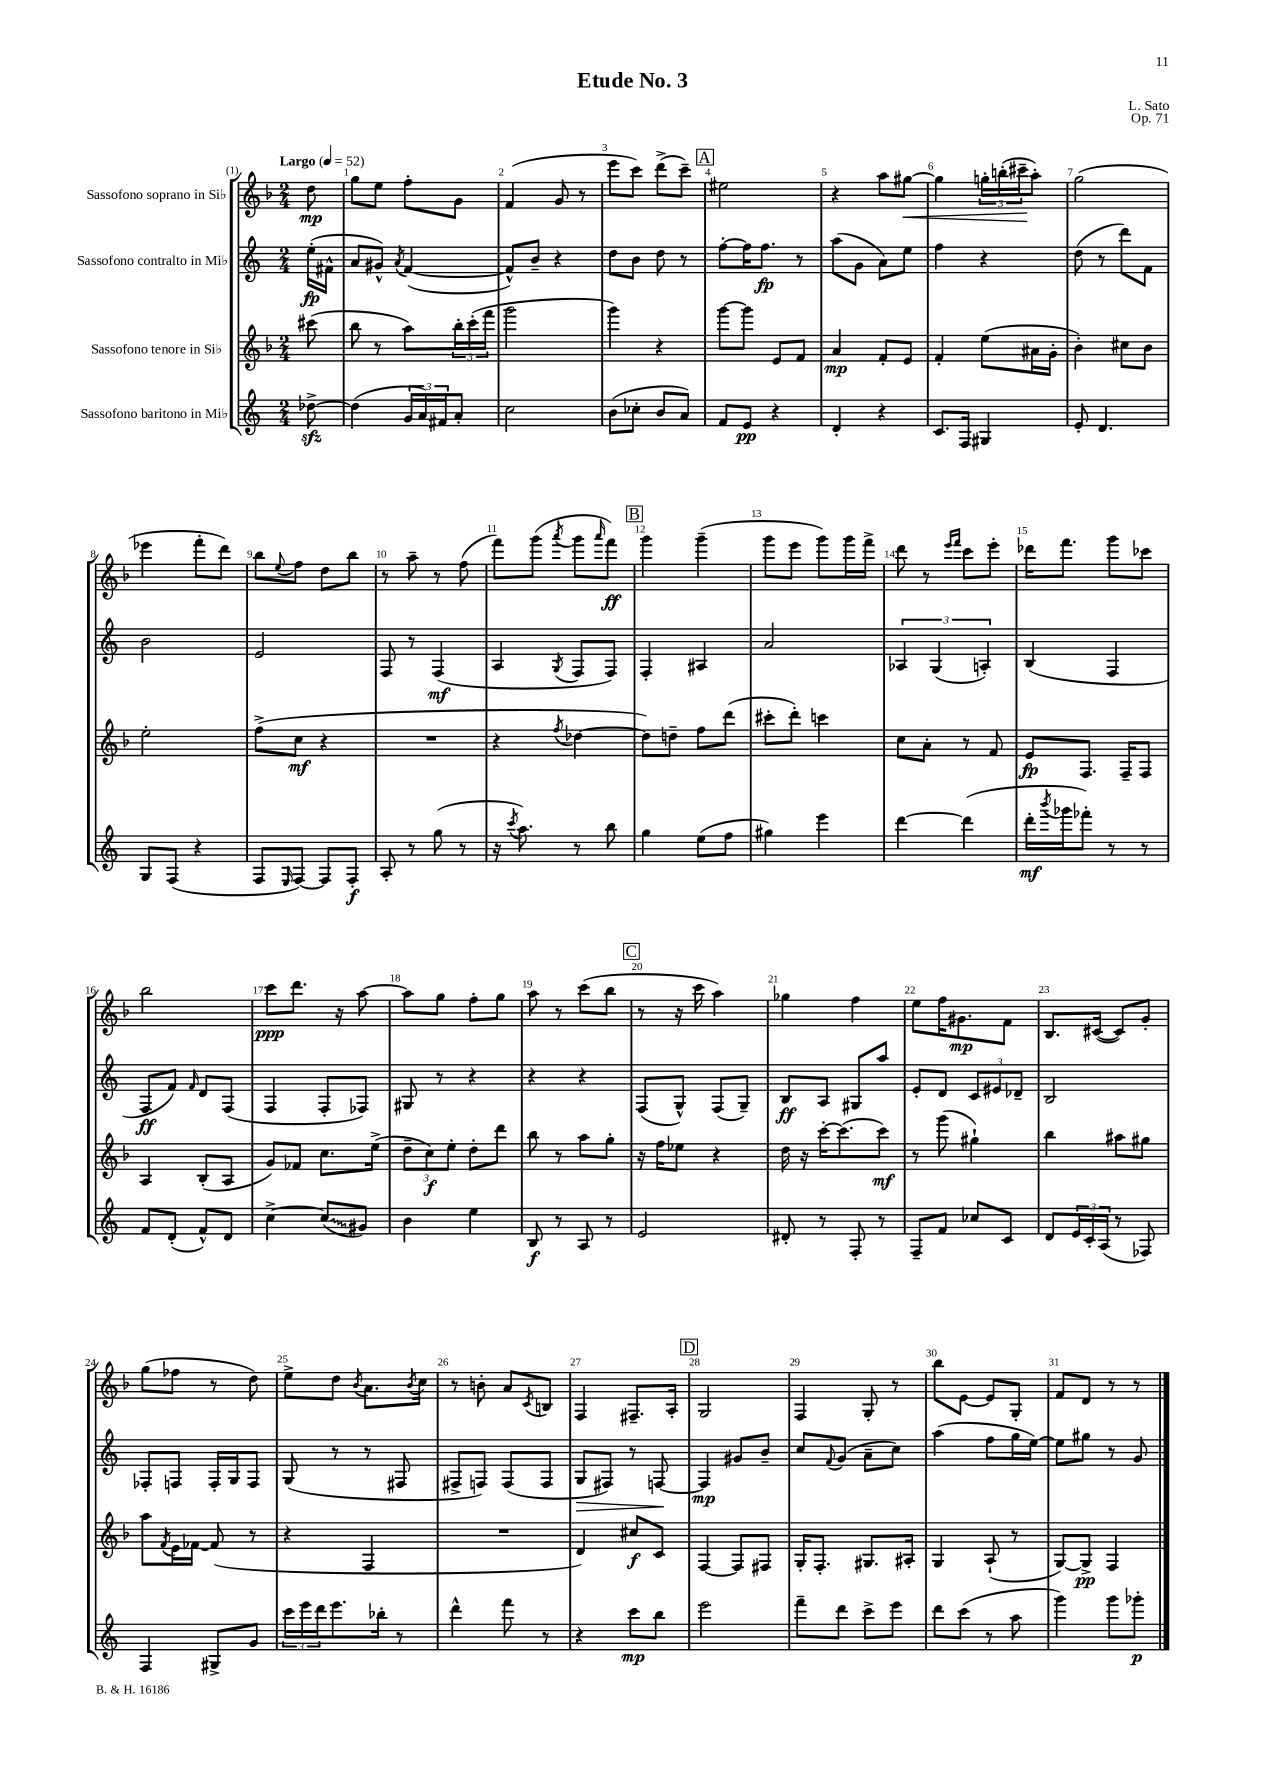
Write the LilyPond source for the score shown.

\header { title = "Etude No. 3" composer = "L. Sato" opus = "Op. 71" }
<<
\new StaffGroup <<
\new Staff = "s0" \with { instrumentName = "Sassofono soprano in Sib" } {
    \clef treble \key f \major \numericTimeSignature \time 2/4 \partial 8 \tempo "Largo" 4 = 52
    d''8\mp |
    g''8 e''8 f''8-. g'8 |
    f'4( g'8 r8 |
    e'''8 c'''8) d'''8->( c'''8--) |
    \mark \markup { \box "A" } eis''2 |
    r4 a''8 gis''8~\< |
    gis''4 \tuplet 3/2 { g''16-. b''16-.( cis'''16--\! } a''8-.) |
    g''2( |
    ees'''4 f'''8-. d'''8) |
    bes''8 \appoggiatura { e''8 } f''8 d''8 bes''8 |
    r8 a''8-- r8 f''8( |
    f'''8) g'''8( \acciaccatura { a'''8 } g'''8 \grace { a'''16 } f'''8\ff) |
    \mark \markup { \box "B" } g'''4 g'''4--( |
    g'''8 e'''8 g'''8) g'''16 f'''16-> |
    d'''8 r8 \grace { e'''16 f'''16 } c'''8 e'''8-. |
    des'''16 f'''8. g'''8 ces'''8 |
    bes''2 |
    c'''8\ppp d'''8. r16 a''8~ |
    a''8 g''8 f''8-. g''8 |
    a''8 r8 c'''8( bes''8 |
    \mark \markup { \box "C" } r8 r16 c'''16 a''4) |
    ges''4 f''4 |
    e''8 f''16 gis'8.\mp f'8 |
    bes8. cis'16~( cis'8) g'8-. |
    g''8( fes''8 r8 d''8) |
    e''8-> d''8 \acciaccatura { bes'8 } a'8. \acciaccatura { bes'8 } c''16 |
    r8 b'8-. a'8 \acciaccatura { c'8 } b8 |
    f4 fis8.-- a16-. |
    \mark \markup { \box "D" } g2 |
    f4 g8-. r8 |
    bes''8 e'8~ e'8 g8-. |
    f'8 d'8 r8 r8 \bar "|." |
}
\new Staff = "s1" \with { instrumentName = "Sassofono contralto in Mib" } {
    \clef treble \key c \major \numericTimeSignature \time 2/4 \partial 8
    e''16-.\fp( fis'16-^ |
    a'8 gis'8-^) \acciaccatura { a'8 } f'4~( |
    f'8-^) b'8-- r4 |
    d''8 b'8 d''8 r8 |
    \mark \markup { \box "A" } f''8~-. f''16 f''8.\fp r8 |
    a''8( g'8 a'8) e''8 |
    f''4 r4 |
    d''8( r8 d'''8) f'8 |
    b'2 |
    e'2 |
    f8 r8 f4\mf( |
    a4 \acciaccatura { g8 } f8 f8) |
    \mark \markup { \box "B" } f4-. ais4 |
    a'2 |
    \tuplet 3/2 { aes4 g4( a4-.) } |
    b4( f4 |
    f8\ff f'8) \grace { f'16 } d'8 f8( |
    f4 f8-. fes8) |
    gis8 r8 r4 |
    r4 r4 |
    \mark \markup { \box "C" } f8( g8-^) f8( g8--) |
    b8\ff a8 gis8 a''8 |
    e'8-. d'8 \tuplet 3/2 { c'8 eis'8 des'8-- } |
    b2 |
    fes8-. f8 f16-. g16 f8 |
    g8( r8 r8 fis8 |
    fis8-> f8) f8( f8 |
    g8\> fis8) r8 f8~\! |
    \mark \markup { \box "D" } f4\mp gis'8 b'8-- |
    c''8 \appoggiatura { f'8 } g'8( a'8-- c''8) |
    a''4( f''8 g''16 e''16~) |
    e''8 gis''8 r8 g'8 \bar "|." |
}
\new Staff = "s2" \with { instrumentName = "Sassofono tenore in Sib" } {
    \clef treble \key f \major \numericTimeSignature \time 2/4 \partial 8
    cis'''8( |
    bes''8 r8 a''8) \tuplet 3/2 { bes''16-. c'''16-.( f'''16 } |
    g'''2 |
    g'''4) r4 |
    \mark \markup { \box "A" } g'''8~ g'''8 e'8 f'8 |
    a'4\mp f'8-. e'8 |
    f'4-. e''8( ais'16 g'16-. |
    bes'4-.) cis''8 bes'8 |
    e''2-. |
    f''8->( c''8\mf r4 |
    R2 |
    r4 \acciaccatura { f''8 } des''4~ |
    \mark \markup { \box "B" } des''8) d''8-- f''8 d'''8( |
    cis'''8-. d'''8-.) c'''4 |
    c''8 a'8-. r8 f'8 |
    e'8\fp f8. f16-- f8 |
    a4 bes8-.( a8 |
    g'8) fes'8 c''8. e''16->( |
    \tuplet 3/2 { d''8-- c''8\f) e''8-. } d''8-. d'''8 |
    bes''8 r8 a''8 g''8-. |
    \mark \markup { \box "C" } r16 f''16 ees''8 r4 |
    d''16 r16 c'''16~-. c'''8.( c'''8\mf) |
    r8 g'''8( gis''4-!) |
    bes''4 ais''8 gis''8 |
    a''8 \acciaccatura { f'8 } e'16 fes'16~ fes'8( r8 |
    r4 f4 |
    R2 |
    d'4) cis''8\f c'8 |
    \mark \markup { \box "D" } f4~ f8 fis8 |
    g16-. f8.-. gis8. ais16-. |
    g4 a8-!( r8 |
    g8~) g8->\pp f4 \bar "|." |
}
\new Staff = "s3" \with { instrumentName = "Sassofono baritono in Mib" } {
    \clef treble \key c \major \numericTimeSignature \time 2/4 \partial 8
    des''8~->\sfz |
    des''4( \tuplet 3/2 { g'16 a'16) fis'16 } a'8-. |
    c''2 |
    b'8( ces''8-. b'8 a'8) |
    \mark \markup { \box "A" } f'8 e'8\pp r4 |
    d'4-. r4 |
    c'8. f16 gis4 |
    e'8-. d'4. |
    g8 f8( r4 |
    f8 \grace { e16 } f8~) f8 f8-.\f |
    a8-. r8 g''8( r8 |
    r16 \acciaccatura { c'''8 } a''8.) r8 b''8 |
    \mark \markup { \box "B" } g''4 e''8( f''8 |
    gis''4) e'''4 |
    d'''4~ d'''4( |
    d'''16-.\mf \acciaccatura { b'''8 } ges'''16 fes'''8-.) r8 r8 |
    f'8 d'8-.( f'8-^) d'8 |
    c''4~-> \once \override Glissando.style = #'zigzag c''8\glissando( gis'8) |
    b'4 e''4 |
    b8\f r8 a8 r8 |
    \mark \markup { \box "C" } e'2 |
    dis'8-. r8 f8-. r8 |
    f8-- f'8 ces''8 c'8 |
    d'8 \tuplet 3/2 { e'16 c'16-. a16( } r8 fes8) |
    f4 gis8-> g'8 |
    \tuplet 3/2 { c'''16 e'''16 d'''16 } e'''8. bes''16-. r8 |
    d'''4-^ f'''8 r8 |
    r4 c'''8\mp b''8 |
    \mark \markup { \box "D" } e'''2 |
    f'''8-- d'''8 c'''8-> e'''8 |
    d'''8 c'''8( r8 a''8 |
    g'''4) g'''8 ges'''8-.\p \bar "|." |
}
>>
>>
\layout { \context { \Score \override BarNumber.break-visibility = ##(#f #t #t) barNumberVisibility = #all-bar-numbers-visible } }
